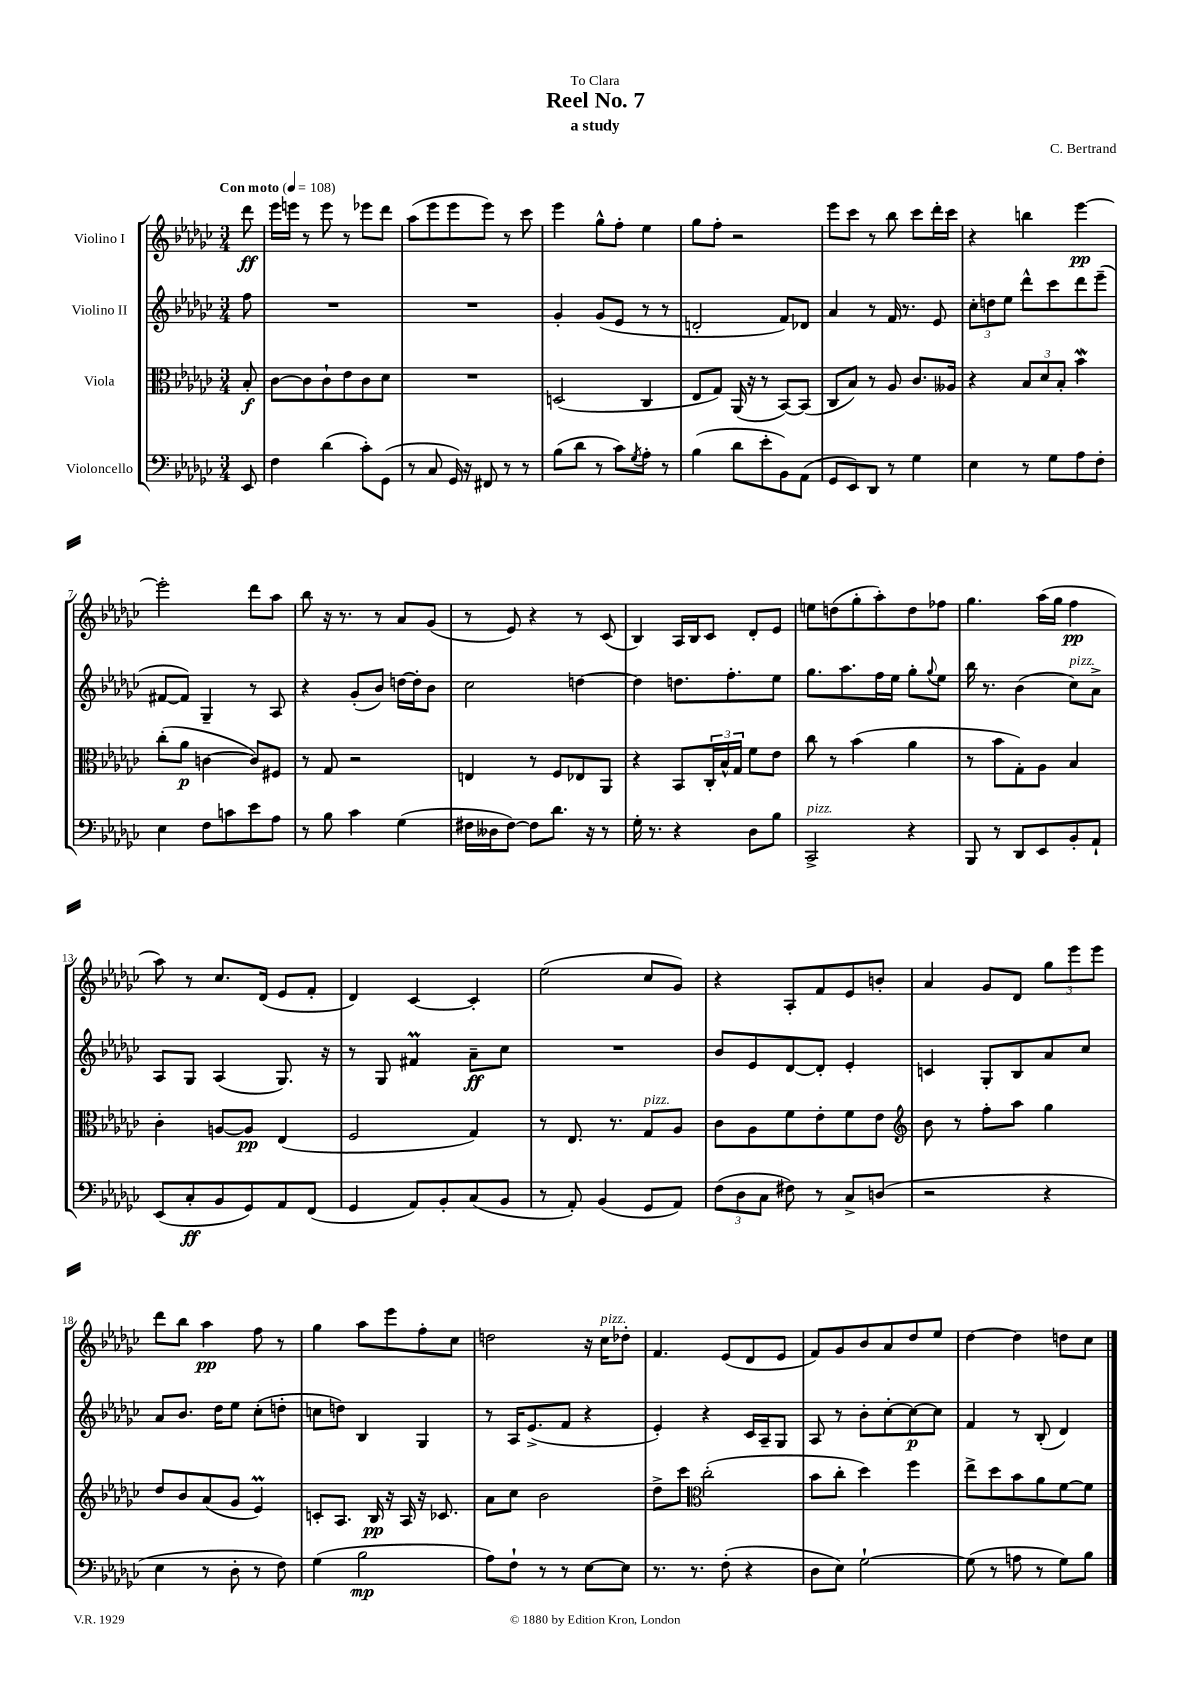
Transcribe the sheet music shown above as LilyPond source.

\header { title = "Reel No. 7" composer = "C. Bertrand" subtitle = "a study" dedication = "To Clara" }
<<
\new StaffGroup <<
\new Staff = "s0" \with { instrumentName = "Violino I" } {
    \clef treble \key ges \major \numericTimeSignature \time 3/4 \partial 8 \tempo "Con moto" 4 = 108
    des'''8\ff |
    ees'''16 e'''16 r8 e'''8 r8 ees'''8 des'''8 |
    aes''8( ees'''8 ees'''8 ees'''8) r8 ces'''8 |
    ees'''4 ges''8-^ f''8-. ees''4 |
    ges''8 f''8-. r2 |
    ees'''8 ces'''8 r8 bes''8 ces'''8 des'''16-. ces'''16 |
    r4 b''4 ees'''4~\pp |
    ees'''2-. des'''8 aes''8 |
    bes''8 r16 r8. r8 aes'8 ges'8( |
    r8 ees'8) r4 r8 ces'8( |
    bes4) aes16 bes16 ces'8 des'8-. ees'8 |
    e''8 d''8( ges''8-. aes''8-.) d''8 fes''8 |
    ges''4. aes''16( ges''16 f''4\pp |
    aes''8) r8 ces''8. des'16( ees'8 f'8-. |
    des'4) ces'4~ ces'4-. |
    ees''2( ces''8 ges'8) |
    r4 aes8-. f'8 ees'8 b'8-. |
    aes'4 ges'8 des'8 \tuplet 3/2 { ges''8 ees'''8 ees'''8 } |
    des'''8 bes''8 aes''4\pp f''8 r8 |
    ges''4 aes''8 ees'''8 f''8-. ces''8 |
    d''2 r16 ces''16^\markup { \italic "pizz." } des''8-. |
    f'4. ees'8( des'8 ees'8 |
    f'8) ges'8 bes'8 aes'8 des''8 ees''8 |
    des''4~ des''4 d''8 ces''8 \bar "|." |
}
\new Staff = "s1" \with { instrumentName = "Violino II" } {
    \clef treble \key ges \major \numericTimeSignature \time 3/4 \partial 8
    f''8 |
    R2. |
    R2. |
    ges'4-. ges'8( ees'8 r8 r8 |
    d'2-. f'8) des'8 |
    aes'4 r8 f'16 r8. ees'8 |
    \tuplet 3/2 { ces''8-. d''8 ees''8 } des'''8-^ ces'''8 des'''8 ees'''8--( |
    fis'8~ fis'8) ges4-- r8 aes8 |
    r4 ges'8-.( bes'8) d''16~ d''16-. bes'8 |
    ces''2 d''4~ |
    d''4 d''8. f''8.-. ees''8 |
    ges''8. aes''8. f''16 ees''16 ges''8-. \appoggiatura { ges''8 } ees''8 |
    bes''16 r8. bes'4( ces''8^\markup { \italic "pizz." }) aes'8-> |
    aes8 ges8 aes4( ges8.) r16 |
    r8 ges8 fis'4\prall aes'8--\ff ces''8 |
    R2. |
    bes'8 ees'8 des'8~ des'8-. ees'4-. |
    c'4 ges8-. bes8 aes'8 ces''8 |
    aes'8 bes'8. des''16 ees''8 ces''8-.( d''8-. |
    c''8 d''8) bes4 ges4 |
    r8 aes16 ees'8.->( f'8 r4 |
    ees'4-.) r4 ces'16 aes16-- ges8 |
    aes8 r8 bes'8-. ces''8~-. ces''8~\p ces''8 |
    f'4 r8 bes8-.( des'4) \bar "|." |
}
\new Staff = "s2" \with { instrumentName = "Viola" } {
    \clef alto \key ges \major \numericTimeSignature \time 3/4 \partial 8
    bes8-.\f |
    ces'8~ ces'8 ces'8-! ees'8 ces'8 des'8 |
    R2. |
    d2( ces4 |
    ees8 ges8) aes,16( r16 r8 bes,8~) bes,8( |
    ces8 bes8) r8 aes8 ces'8. aeses16 |
    r4 \tuplet 3/2 { bes8 des'8 bes8-. } bes'4\mordent |
    ces''8-.( aes'8\p c'4~ c'8) fis8 |
    r8 ges8 r2 |
    e4 r8 f8 ees8 aes,8 |
    r4 bes,8 \tuplet 3/2 { ces16-. bes16-^ ges16 } f'8 ees'8 |
    ces''8 r8 bes'4( aes'4 |
    r8 bes'8 ges8-.) aes8 bes4 |
    ces'4-. a8~ a8\pp ees4( |
    f2 ges4) |
    r8 ees8. r8. ges8^\markup { \italic "pizz." } aes8 |
    ces'8 aes8 f'8 ees'8-. f'8 ees'8 |
    \clef treble bes'8 r8 f''8-. aes''8 ges''4 |
    des''8 bes'8 aes'8( ges'8 ees'4\prall) |
    c'8-. aes8. bes16\pp r16 aes16 r16 ces'8. |
    aes'8 ces''8 bes'2 |
    des''8-> ces'''8 \clef alto ces''2-.( |
    bes'8 ces''8-. des''4) f''4 |
    ees''8-> des''8 bes'8 aes'8 f'8~ f'8 \bar "|." |
}
\new Staff = "s3" \with { instrumentName = "Violoncello" } {
    \clef bass \key ges \major \numericTimeSignature \time 3/4 \partial 8
    ees,8 |
    f4 des'4( ces'8-.) ges,8( |
    r8 ces8 ges,16) r16 fis,8 r8 r8 |
    bes8( des'8 r8 ces'8) \acciaccatura { ges8 } aes8-. r8 |
    bes4( des'8 ees'8-. bes,8) aes,8( |
    ges,8 ees,8) des,8 r8 ges4 |
    ees4 r8 ges8 aes8 f8-. |
    ees4 f8 c'8 ees'8 aes8 |
    r8 bes8 ces'4 ges4( |
    fis16 deses16 fis8~) fis8 des'8. r16 r8 |
    ges16-. r8. r4 des8 bes8 |
    ces,2->^\markup { \italic "pizz." } r4 |
    bes,,8 r8 des,8 ees,8 bes,8-. aes,8-! |
    ees,8( ces8-.\ff bes,8 ges,8) aes,8 f,8( |
    ges,4 aes,8) bes,8-. ces8( bes,8 |
    r8 aes,8-.) bes,4( ges,8 aes,8) |
    \tuplet 3/2 { f8( des8 ces8 } fis8) r8 ces8-> d8( |
    r2 r4 |
    ees4 r8 des8-. r8 f8) |
    ges4( bes2\mp |
    aes8) f8-! r8 r8 ees8~ ees8 |
    r8. r8. f8-.( r4 |
    des8 ees8) ges2~-! |
    ges8( r8 a8 r8 ges8) bes8 \bar "|." |
}
>>
>>
